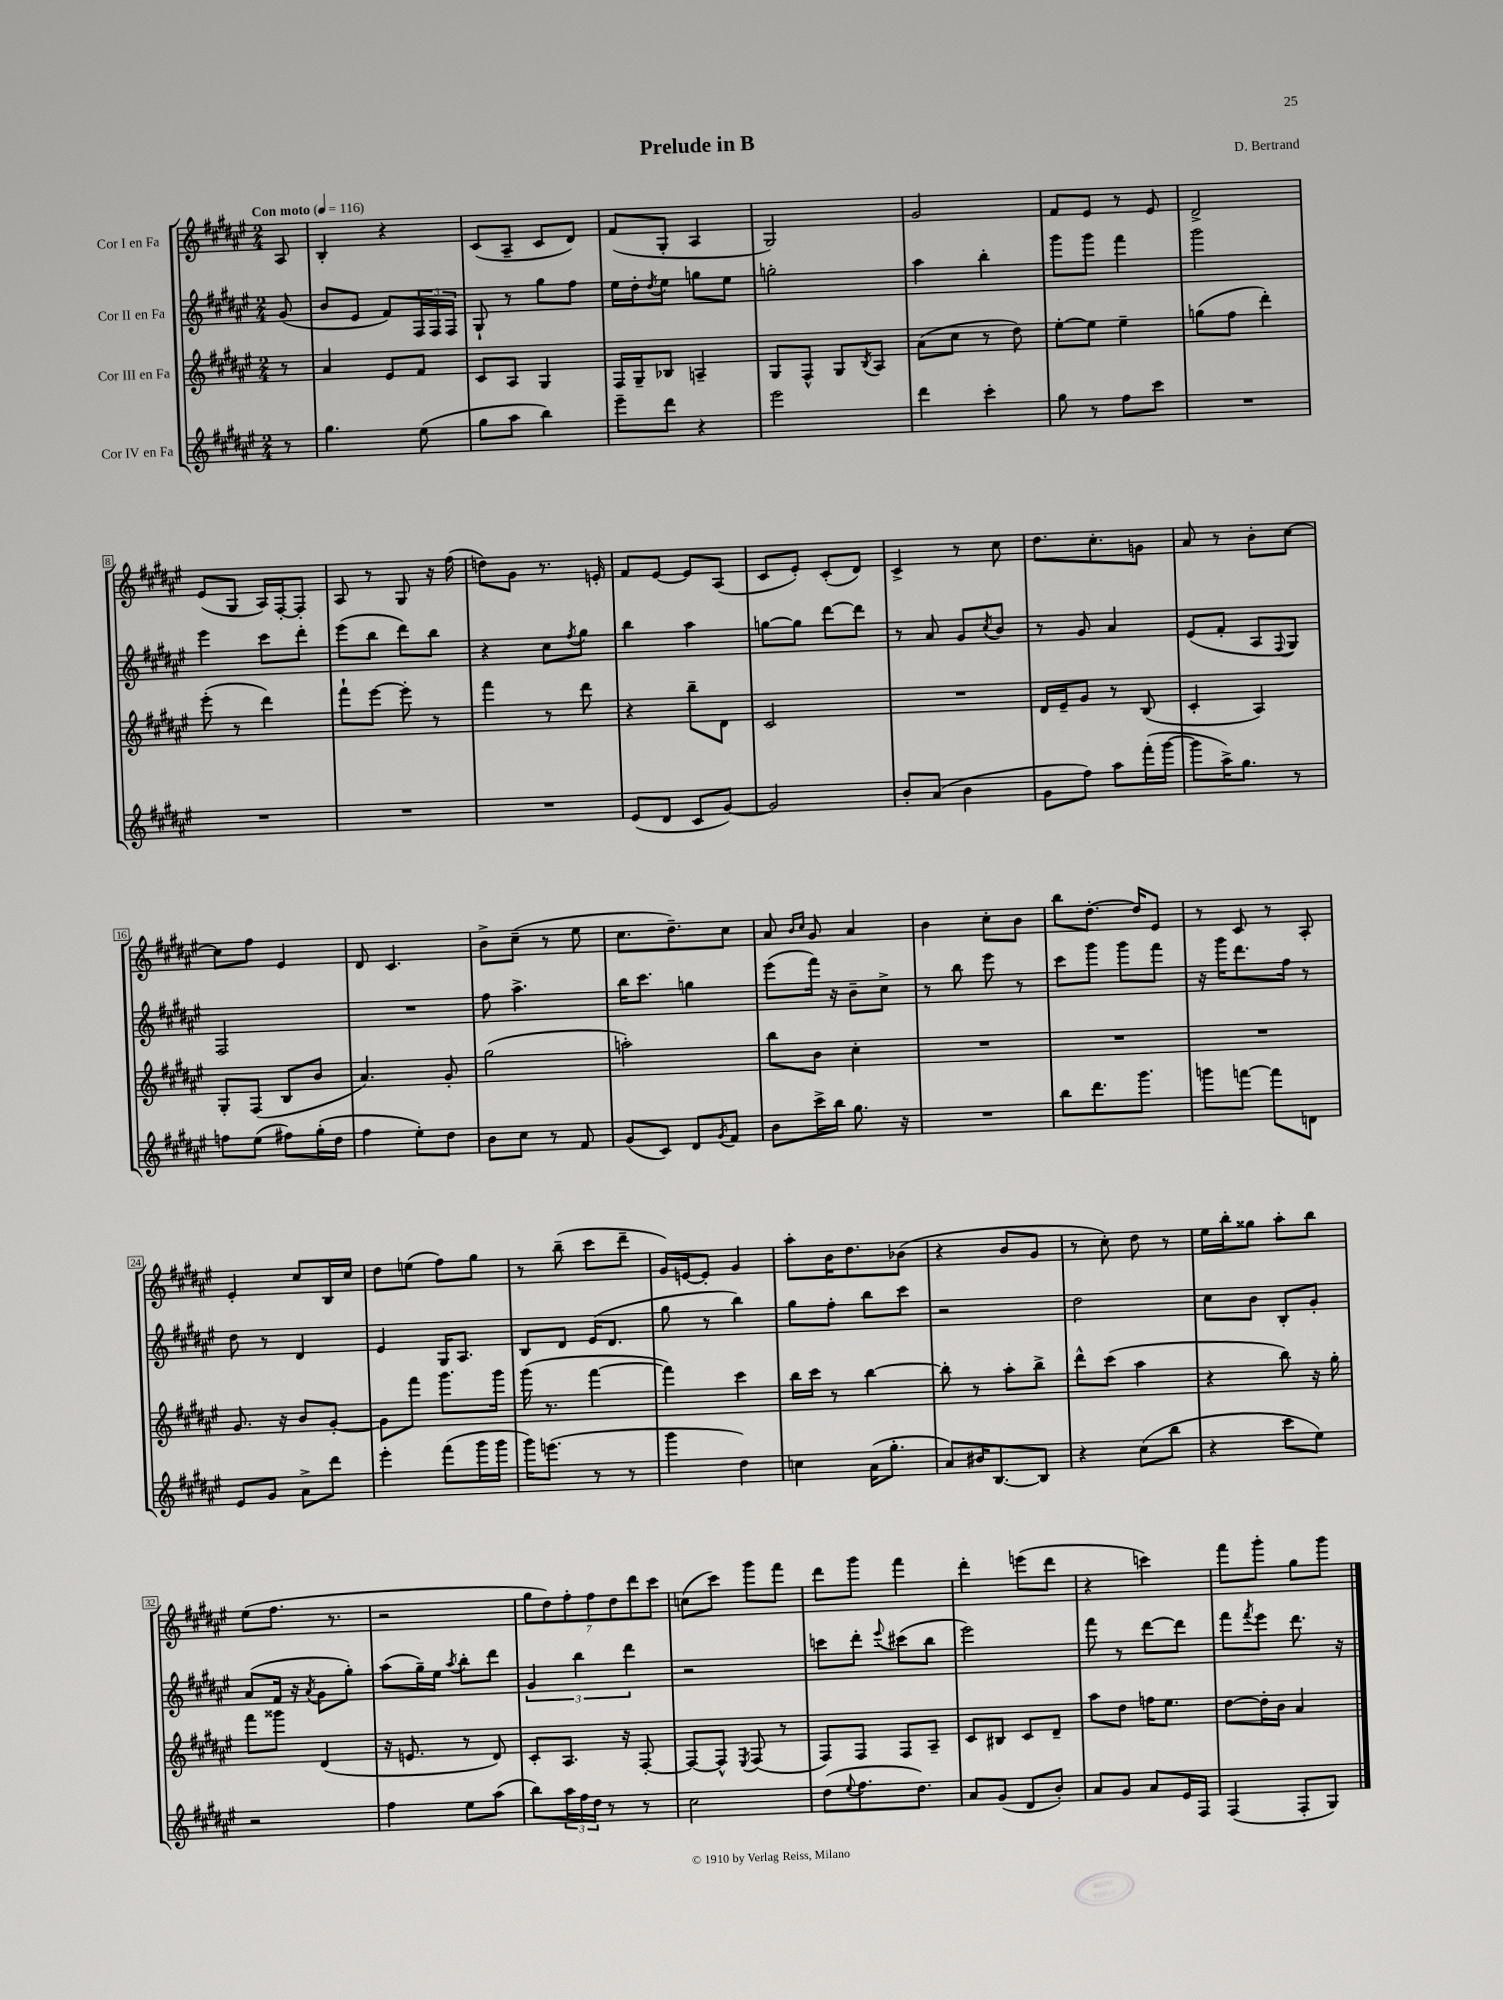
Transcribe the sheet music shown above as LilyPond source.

\header { title = "Prelude in B" composer = "D. Bertrand" }
<<
\new StaffGroup <<
\new Staff = "s0" \with { instrumentName = "Cor I en Fa" } {
    \clef treble \key fis \major \numericTimeSignature \time 2/4 \partial 8 \tempo "Con moto" 4 = 116
    ais8 |
    b4-. r4 |
    cis'8( ais8-- cis'8 dis'8) |
    fis'8( gis8-. ais4 |
    gis2) |
    gis'2 |
    fis'8 eis'8 r8 eis'8 |
    dis'2-> |
    eis'8( gis8 ais16) fis16~-. fis8-. |
    ais8 r8 gis8 r16 fis''16( |
    d''8) gis'8 r8. e'16-. |
    fis'8 eis'8~ eis'8 ais8( |
    cis'8 eis'8-.) cis'8-.( dis'8) |
    cis'4-> r8 cis''8 |
    dis''8. cis''8.-. g'8 |
    ais'8 r8 b'8-. cis''8~ |
    cis''8 fis''8 eis'4 |
    dis'8 cis'4. |
    b'8-> cis''8--( r8 eis''8 |
    cis''8. dis''8.--) cis''8 |
    ais'8 \grace { b'16 cis''16 } gis'8 ais'4 |
    b'4 cis''8-. b'8 |
    b''8 dis''8.~-. dis''16 eis'8 |
    r8 cis'8 r8 ais8-. |
    eis'4-. cis''8 b16 cis''16 |
    dis''8 e''8( fis''8) gis''8 |
    r8 b''8--( cis'''8 dis'''8-- |
    gis'16) e'16~ e'8-. gis'4 |
    ais''8-. b'16 dis''8. bes'8( |
    r4 b'8 gis'8 |
    r8 cis''8-.) dis''8 r8 |
    eis''16 b''16-. gisis''8 ais''8-. b''8 |
    eis''8( fis''8. r8. |
    r2 |
    \tuplet 7/4 { gis''8 dis''8) fis''8-. fis''8 dis''8 dis'''8 cis'''8 } |
    c''8( cis'''8) gis'''8 fis'''8 |
    dis'''8 gis'''8 fis'''4 |
    dis'''4-. e'''8( dis'''8 |
    r4 c'''4) |
    fis'''8 gis'''8-. gis''8 gis'''8 \bar "|." |
}
\new Staff = "s1" \with { instrumentName = "Cor II en Fa" } {
    \clef treble \key fis \major \numericTimeSignature \time 2/4 \partial 8
    gis'8( |
    b'8 eis'8 fis'8) \tuplet 3/2 { fis16 fis16 fis16 } |
    gis8-! r8 gis''8 fis''8 |
    eis''16 dis''16-. \acciaccatura { dis''8 } eis''8 g''8 eis''8 |
    g''2-. |
    ais''4 b''4-. |
    gis'''8 gis'''8 fis'''4 |
    gis'''2 |
    eis'''4 cis'''8 dis'''8-. |
    eis'''8( b''8 dis'''8) b''8 |
    r4 cis''8 \acciaccatura { fis''8 } gis''8 |
    b''4 ais''4 |
    g''8~ g''8 dis'''8~ dis'''8 |
    r8 ais'8 gis'8 \acciaccatura { cis''8 } b'8 |
    r8 gis'8 ais'4 |
    eis'8( fis'8-. ais8 \appoggiatura { fis8 } gis8) |
    fis2 |
    R2 |
    fis''8 ais''4.-> |
    b''16 cis'''8. g''4 |
    eis'''8( fis'''16) r16 b'8-- cis''8-> |
    r8 b''8 eis'''8 r8 |
    cis'''8 gis'''8 gis'''8 fis'''8 |
    r16 gis'''16 dis'''8. fis''16 r8 |
    dis''8 r8 dis'4 |
    eis'4 gis16 ais8. |
    b8 dis'8 eis'16( dis'8. |
    gis''8 r8 b''4) |
    gis''8 fis''8-. b''8 cis'''8 |
    r2 |
    dis''2 |
    cis''8 b'8 b8-. gis'8-. |
    ais'8( fis'16 r16 \acciaccatura { ais'8 } gis'8 gis''8-.) |
    ais''8( gis''16--) eis''16 \acciaccatura { ais''8 } b''8-. dis'''8 |
    \tuplet 3/2 { gis'4 b''4 dis'''4 } |
    r2 |
    c'''8 dis'''8-. \appoggiatura { eis'''8 } cis'''8( b''8 |
    eis'''2) |
    fis'''8 r8 dis'''8~ dis'''8 |
    fis'''8 \acciaccatura { fis'''8 } eis'''8 dis'''8. r16 \bar "|." |
}
\new Staff = "s2" \with { instrumentName = "Cor III en Fa" } {
    \clef treble \key fis \major \numericTimeSignature \time 2/4 \partial 8
    r8 |
    ais'4 eis'8 fis'8 |
    cis'8 ais8 gis4 |
    fis16 gis16-- bes8 a4-- |
    gis8 fis8-^ gis8 \acciaccatura { b8 } ais8 |
    ais'8( cis''8 r8 dis''8) |
    eis''8~-. eis''8 eis''4-- |
    g''8( fis''8 dis'''4-.) |
    eis'''8-.( r8 dis'''4) |
    fis'''8-! eis'''8~ eis'''8-. r8 |
    fis'''4 r8 dis'''8 |
    r4 b''8-- dis'8 |
    cis'2 |
    R2 |
    dis'16 eis'16-- gis'8 r8 b8( |
    cis'4-. ais4) |
    gis8-. fis8( b8 b'8 |
    ais'4.) gis'8-. |
    gis''2( |
    a''2-.) |
    b''8 b'8 cis''4-. |
    R2 |
    R2 |
    R2 |
    gis'8. r16 b'8 gis'8~-. |
    gis'8 fis'''8 gis'''8. gis'''16 |
    gis'''16( r8. fis'''4~ |
    fis'''4) cis'''4 |
    b''16 cis'''16 r8 b''4~ |
    b''8-. r8 ais''8-. b''8-> |
    dis'''8-^ cis'''8( ais''4 |
    r4 b''8) r16 gis''16-. |
    fis'''8 gisis'''8 dis'4( |
    r16 e'8. r8 dis'8) |
    cis'8-. ais8. r16 fis8~-. |
    fis8~ fis8-^ \acciaccatura { eis8 } fis8( r8 |
    fis8) fis8 fis8 ais8-- |
    cis'8 bis8 cis'8 dis'8-- |
    ais''8 dis''8 f''16 eis''8. |
    dis''8~ dis''16-. b'16 ais'4 \bar "|." |
}
\new Staff = "s3" \with { instrumentName = "Cor IV en Fa" } {
    \clef treble \key fis \major \numericTimeSignature \time 2/4 \partial 8
    r8 |
    gis''4. eis''8( |
    gis''8 ais''8 b''4) |
    eis'''8-- dis'''8 r4 |
    eis'''2 |
    dis'''4 cis'''4-. |
    gis''8 r8 fis''8 cis'''8 |
    R2 |
    R2 |
    R2 |
    R2 |
    eis'8( dis'8 cis'8 gis'8~) |
    gis'2 |
    b'8-. ais'8( b'4 |
    gis'8 fis''8) ais''8 fis'''16-.( gis'''16~ |
    gis'''8 ais''16->) gis''8. r8 |
    f''8 eis''8( fis''8) gis''16-.( dis''16 |
    fis''4 eis''8-.) dis''8 |
    b'8 cis''8 r8 fis'8 |
    gis'8( cis'8) dis'8 \acciaccatura { gis'8 } fis'8 |
    b'8 cis'''16-> b''16 gis''8. r16 |
    R2 |
    b''8 dis'''8. gis'''8. |
    g'''8 f'''8~ f'''8 d'8 |
    eis'8 gis'8 ais'8-> dis'''8 |
    eis'''4-. fis'''8( gis'''16 gis'''16 |
    gis'''16) e'''8.( r8 r8 |
    gis'''4 dis''4) |
    c''4 ais'16( gis''8.-. |
    ais'8) bis'16 b8.~ b8 |
    r4 cis''8( b''8 |
    r4 cis'''8 eis''8) |
    r2 |
    fis''4 eis''8 ais''8( |
    b''8) \tuplet 3/2 { ais''16 fis''16 dis''16 } r8 r8 |
    cis''2 |
    dis''8( \appoggiatura { eis''8 } fis''8. dis''8.) |
    ais'8 gis'8( dis'8 b'8-.) |
    ais'8 gis'8 ais'8 eis'16 fis16 |
    fis4( fis8-. gis8) \bar "|." |
}
>>
>>
\layout { \context { \Score \override BarNumber.stencil = #(make-stencil-boxer 0.1 0.3 ly:text-interface::print) } }
